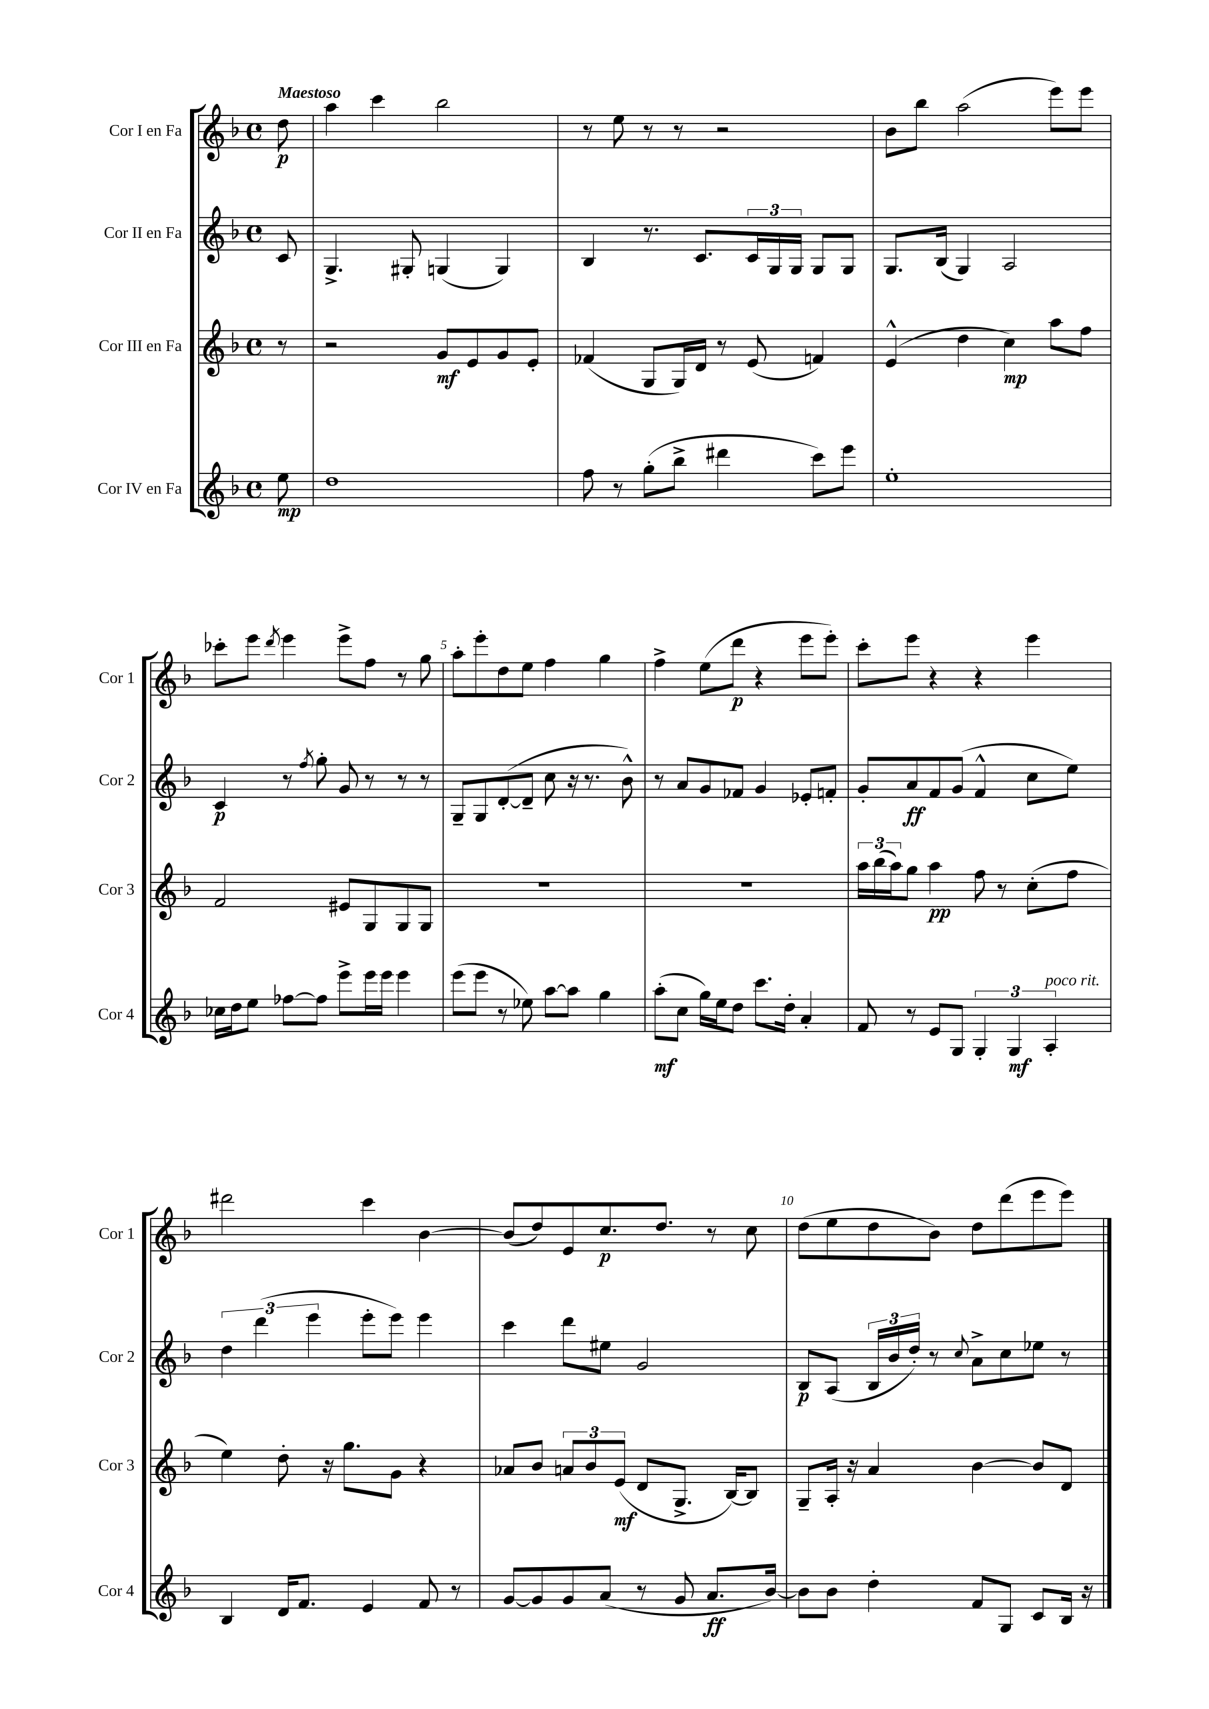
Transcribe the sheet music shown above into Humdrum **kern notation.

**kern	**kern	**kern	**kern
*staff4	*staff3	*staff2	*staff1
*clefG2	*clefG2	*clefG2	*clefG2
*k[b-]	*k[b-]	*k[b-]	*k[b-]
*M4/4	*M4/4	*M4/4	*M4/4
*met(c)	*met(c)	*met(c)	*met(c)
8ee	8r	8c	8dd
=	=	=	=
1dd	2r	4.G^	4aa
.	.	.	4ccc
.	.	8G#'	.
.	8g	(4G	2bb-
.	8e	.	.
.	8g	4G)	.
.	8e'	.	.
=	=	=	=
8ff	(4f-	4B-	8r
8r	.	.	8ee
(8gg'	8G	8.r	8r
8bb-^	16G)	.	8r
.	16d	8.c	.
4ddd#	8r	.	2r
.	(8e	24c	.
.	.	24G	.
.	.	24G	.
8ccc)	4f)	8G	.
8eee	.	8G	.
=	=	=	=
1ee'	(4e^^	8.G	8b-
.	.	.	8bb-
.	.	(16B-	.
.	4dd	4G)	(2aa
.	4cc)	2A	.
.	8aa	.	8eee)
.	8ff	.	8eee
=	=	=	=
16cc-	2f	4c	8ccc-'
16dd	.	.	.
8ee	.	.	8eee
.	.	.	8qddd
[8ff-	.	8r	4eee
.	.	8qff	.
8ff-]	.	8gg'	.
8eee^	8e#	8g	8eee^
16eee	8G	8r	8ff
16eee	.	.	.
4eee	8G	8r	8r
.	8G	8r	8gg
=	=	=	=
(8eee	1r	8G~	8aa'
8eee	.	8G	8eee'
8r	.	([8d'	8dd
8ee-)	.	8d~]	8ee
[8aa	.	8cc	4ff
8aa]	.	16r	.
.	.	8.r	.
4gg	.	.	4gg
.	.	8b-^^)	.
=	=	=	=
(8aa'	1r	8r	4ff^
8cc	.	8a	.
16gg)	.	8g	(8ee
16ee	.	.	.
8dd	.	8f-	8ddd
8.ccc	.	4g	4r
16dd'	.	.	.
4a'	.	8e-'	8eee
.	.	8f'	8eee')
=	=	=	=
8f	24aa	8g'	8ccc'
.	(24bb-	.	.
.	24aa)	.	.
8r	8gg	8a	8eee
8e	4aa	8f	4r
8G	.	(8g	.
6G'	8ff	4f^^	4r
.	8r	.	.
6G	.	.	.
.	(8cc'	8cc	4eee
6A'	.	.	.
.	8ff	8ee)	.
=	=	=	=
4B-	4ee)	6dd	2ddd#
.	.	(6ddd	.
16d	8dd'	.	.
8.f	.	.	.
.	.	6eee	.
.	16r	.	.
.	8.gg	.	.
4e	.	8eee'	4ccc
.	8g	8eee)	.
8f	4r	4eee	[4b-
8r	.	.	.
=	=	=	=
[8g	8a-	4ccc	(8b-]
8g]	8b-	.	8dd)
8g	12a	8ddd	8e
.	12b-	.	.
(8a	.	8ee#	8.cc
.	(12e	.	.
8r	8d	2g	.
.	.	.	8.dd
8g	8.G^	.	.
8.a	.	.	8r
.	[16B-)	.	.
.	8B-]	.	8cc
[16b-)	.	.	.
=	=	=	=
8b-]	8G~	8B-	(8dd
8b-	16A'	(8A	8ee
.	16r	.	.
4dd'	4a	24B-	8dd
.	.	24b-	.
.	.	24dd')	.
.	.	8r	8b-)
.	.	8qqcc	.
8f	[4b-	8a^	8dd
8G	.	8cc	(8ddd
8c	8b-]	8ee-	8eee
16B-	8d	8r	8eee)
16r	.	.	.
==	==	==	==
*-	*-	*-	*-
